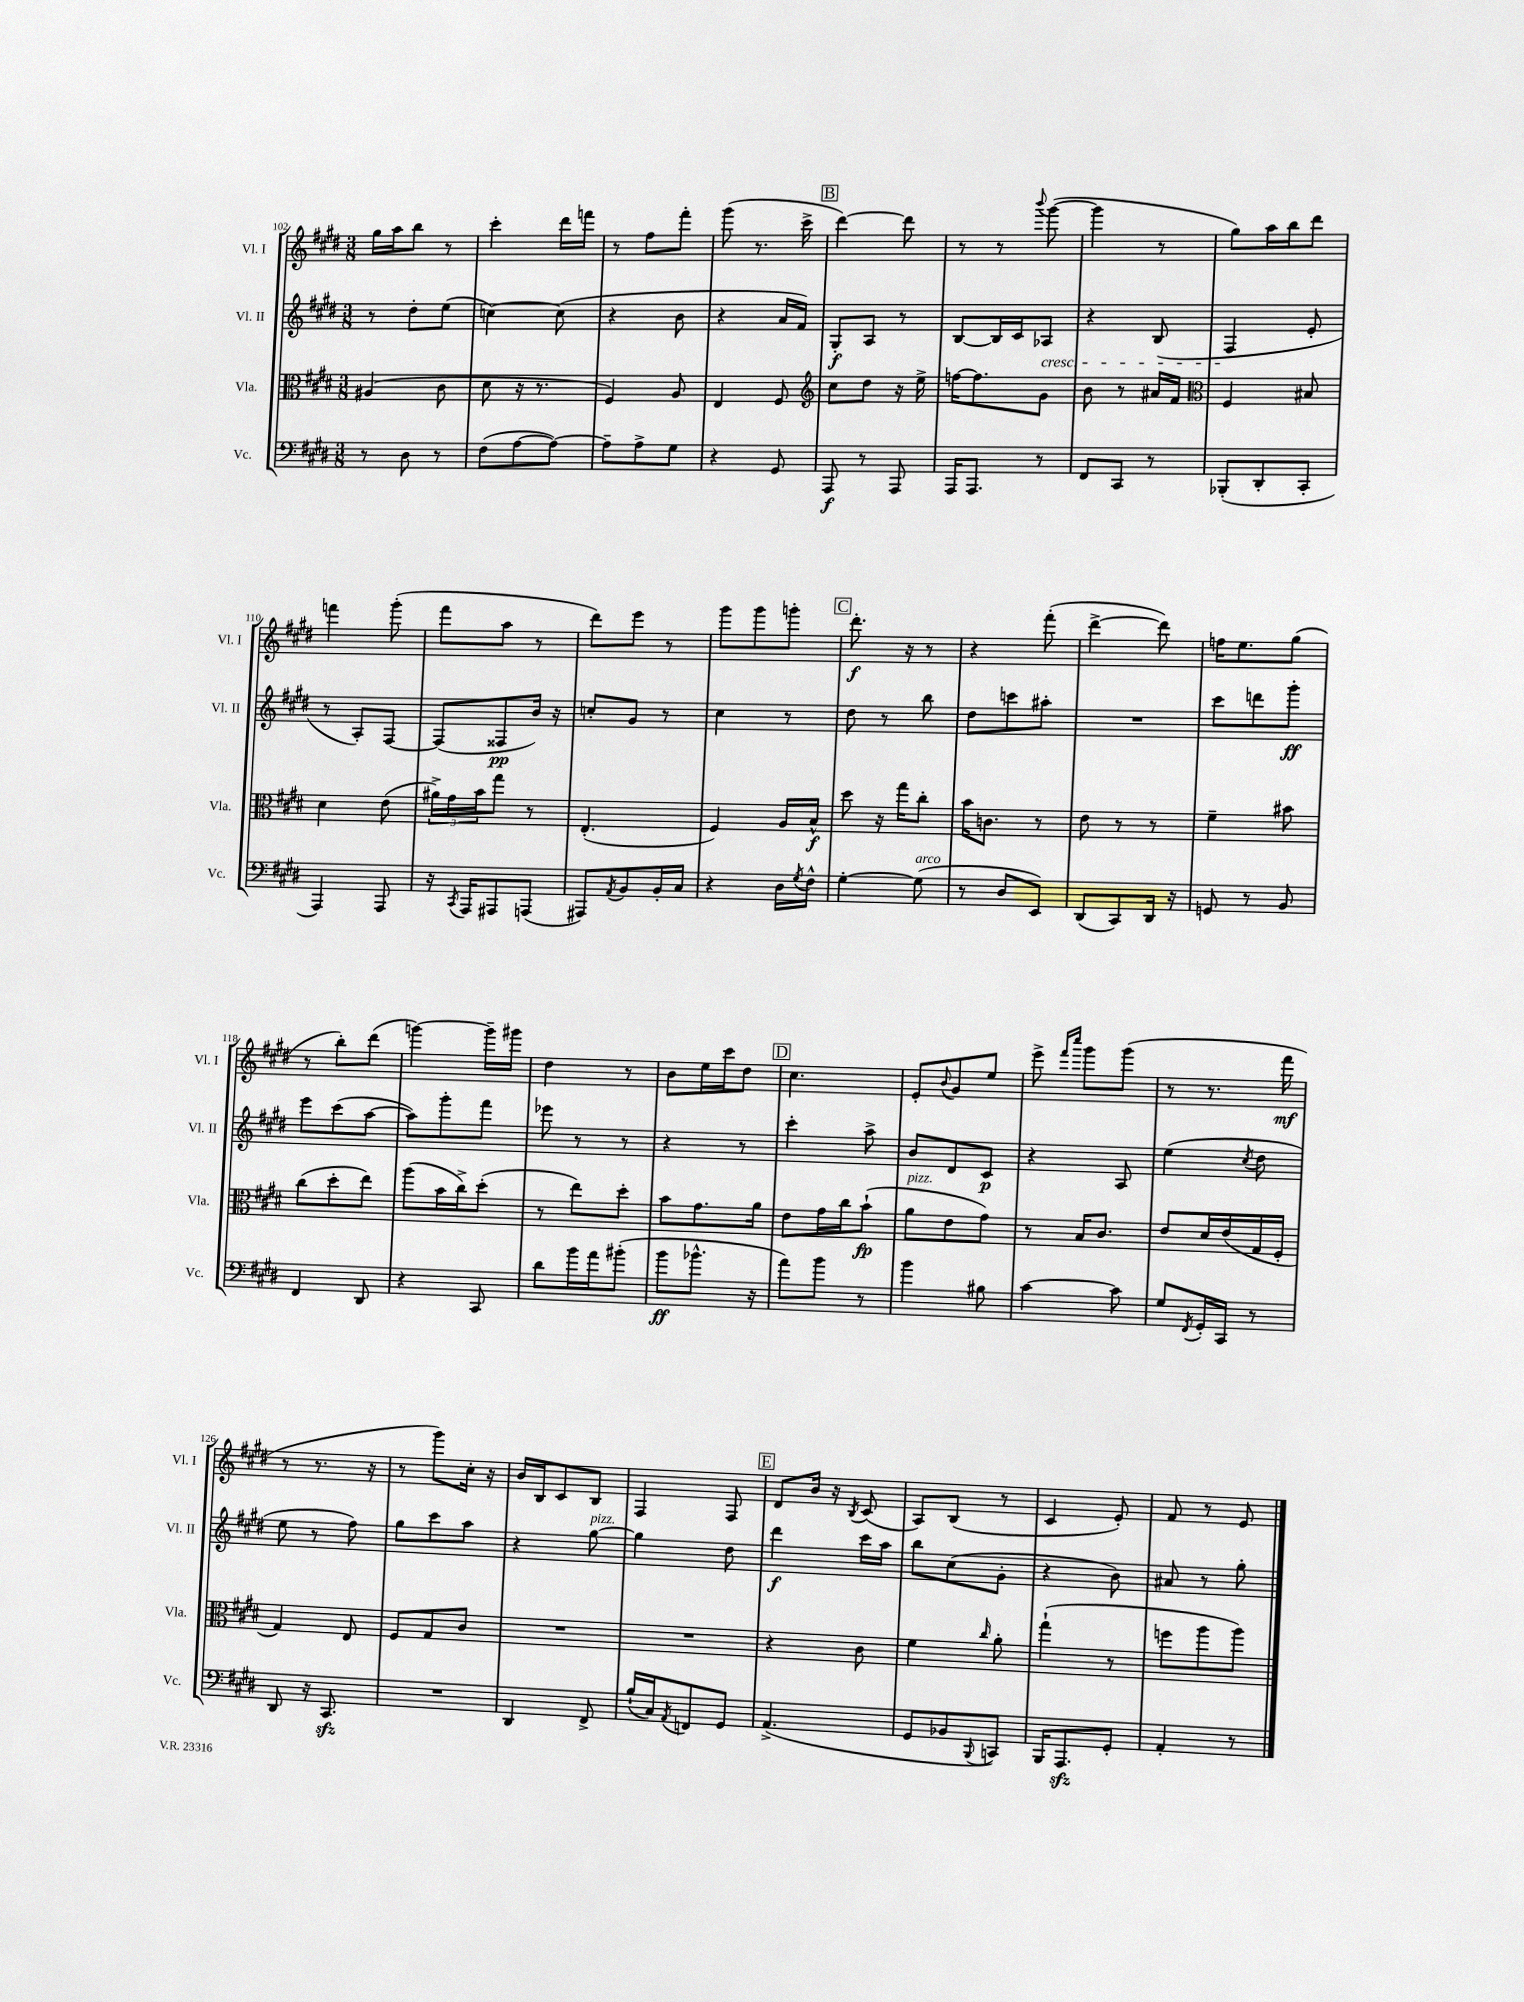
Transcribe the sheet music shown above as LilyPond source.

<<
\new StaffGroup <<
\new Staff = "s0" \with { instrumentName = "Vl. I" shortInstrumentName = "Vl. I" } {
    \clef treble \key e \major \numericTimeSignature \time 3/8
    gis''16 a''16 b''8 r8 |
    cis'''4-. dis'''16 f'''16 |
    r8 fis''8 fis'''8-. |
    gis'''8( r8. cis'''16-> |
    \mark \markup { \box "B" } dis'''4~) dis'''8 |
    r8 r8 \appoggiatura { b'''8 } gis'''8~( |
    gis'''4 r8 |
    gis''8) a''16 b''16 dis'''8 |
    f'''4 gis'''8-.( |
    fis'''8 a''8 r8 |
    dis'''8) e'''8 r8 |
    gis'''8 gis'''8 g'''8-. |
    \mark \markup { \box "C" } dis'''8.-.\f r16 r8 |
    r4 fis'''8-.( |
    dis'''4~-> dis'''8) |
    f''16 e''8. gis''8( |
    r8 b''8-.) dis'''8( |
    g'''4~) g'''16-- gis'''16 |
    dis''4 r8 |
    b'8 e''16 cis'''16 dis''8 |
    \mark \markup { \box "D" } cis''4. |
    e'8-. \appoggiatura { b'8 } gis'8 e''8 |
    e'''8-> \grace { fis'''16 cis''''16 } gis'''8 gis'''8( |
    r8 r8. fis'''16\mf |
    r8 r8. r16 |
    r8 gis'''8) cis''16-. r16 |
    b'16 b16 cis'8 b8 |
    fis4 fis8 |
    \mark \markup { \box "E" } dis'8 b'16 r16 \acciaccatura { b8 } cis'8( |
    a8) b8( r8 |
    cis'4 e'8-.) |
    fis'8 r8 e'8 \bar "|." |
}
\new Staff = "s1" \with { instrumentName = "Vl. II" shortInstrumentName = "Vl. II" } {
    \clef treble \key e \major \numericTimeSignature \time 3/8
    r8 dis''8-. e''8( |
    c''4~) c''8( |
    r4 b'8 |
    r4 a'16 fis'16) |
    \mark \markup { \box "B" } gis8-.\f a8 r8 |
    b8~ b16 cis'16 aes8\cresc |
    r4 b8( |
    fis4\! e'8-. |
    r8 a8-.) fis8~ |
    fis8( fisis8\pp b'16) r16 |
    c''8-. gis'8 r8 |
    cis''4 r8 |
    \mark \markup { \box "C" } dis''8 r8 b''8 |
    dis''8 c'''8 ais''8-. |
    R4. |
    cis'''8 d'''8 gis'''8-.\ff |
    e'''8 cis'''8( a''8~ |
    a''8) gis'''8-. fis'''8 |
    ees'''8 r8 r8 |
    r4 r8 |
    \mark \markup { \box "D" } cis'''4-. a''8-> |
    b'8 dis'8 cis'8\p |
    r4 a8 |
    e''4( \acciaccatura { cis''8 } dis''8 |
    e''8 r8 fis''8) |
    gis''8 cis'''8 a''8 |
    r4 gis''8~^\markup { \italic "pizz." } |
    gis''4 dis''8 |
    \mark \markup { \box "E" } dis'''4\f cis'''16 a''16 |
    b''8 cis''8( gis'8-. |
    r4 b'8) |
    ais'8 r8 gis''8-. \bar "|." |
}
\new Staff = "s2" \with { instrumentName = "Vla." shortInstrumentName = "Vla." } {
    \clef alto \key e \major \numericTimeSignature \time 3/8
    ais4( cis'8 |
    dis'8 r16 r8. |
    fis4) a8 |
    e4 fis8 |
    \mark \markup { \box "B" } \clef treble cis''8 dis''8 r16 e''16-> |
    f''16~ f''8. gis'8 |
    b'8 r8 ais'16 fis'16 |
    \clef alto fis4 bis8 |
    dis'4 e'8( |
    \tuplet 3/2 { ais'16->) gis'16 b'16 } gis''8 r8 |
    e4.-.( |
    fis4) a16 b16-^\f |
    \mark \markup { \box "C" } dis''8 r16 gis''16 cis''8-. |
    b'16 c'8. r8 |
    e'8 r8 r8 |
    fis'4-- bis'8 |
    cis''8( dis''8-. e''8) |
    a''8( b'16 cis''16->) dis''8-.( |
    r8 e''8) dis''8-. |
    b'8 gis'8. a'16 |
    \mark \markup { \box "D" } e'8 gis'16 cis''16 b'8-!\fp( |
    a'8^\markup { \italic "pizz." } e'8 gis'8) |
    r8 b16 cis'8. |
    e'8 dis'16 e'16( gis16 fis16-. |
    gis4) e8 |
    fis8 gis8 cis'8 |
    R4. |
    R4. |
    \mark \markup { \box "E" } r4 cis'8 |
    fis'4 \grace { cis''16 } a'8-. |
    gis''4-!( r8 |
    f''8 a''8 a''8) \bar "|." |
}
\new Staff = "s3" \with { instrumentName = "Vc." shortInstrumentName = "Vc." } {
    \clef bass \key e \major \numericTimeSignature \time 3/8
    r8 dis8 r8 |
    fis8( a8~ a8~) |
    a8-- a8-> gis8 |
    r4 gis,8 |
    \mark \markup { \box "B" } a,,8\f r8 a,,8 |
    a,,16 a,,8. r8 |
    fis,8 cis,8 r8 |
    bes,,8-.( dis,8-. cis,8-. |
    a,,4) a,,8 |
    r16 \acciaccatura { cis,8 } a,,16 ais,,8 a,,8( |
    ais,,8) \acciaccatura { a,8 } b,8 b,16-. cis16 |
    r4 dis16 \acciaccatura { gis8 } fis16-^ |
    \mark \markup { \box "C" } gis4~-. gis8^\markup { \italic "arco" }( |
    r8 dis8 e,8) |
    dis,8( cis,8) dis,16 r16 |
    g,8 r8 b,8 |
    fis,4 dis,8 |
    r4 cis,8 |
    dis'8 b'16 a'16 bis'8-.( |
    b'8\ff bes'8.-^ r16 |
    \mark \markup { \box "D" } a'8) b'8 r8 |
    b'4 bis8 |
    cis'4~ cis'8 |
    gis8 \acciaccatura { fis,8 } gis,16-. cis,16 r8 |
    dis,8 r16 cis,8.\sfz |
    R4. |
    dis,4 fis,8-> |
    b16-!( cis16) \acciaccatura { a,8 } f,8 gis,8 |
    \mark \markup { \box "E" } a,4.->( |
    gis,8 bes,8 \appoggiatura { b,,8 } c,8) |
    b,,16 a,,8.\sfz gis,8-. |
    a,4-. r8 \bar "|." |
}
>>
>>
\layout { \context { \Score currentBarNumber = #102 } }
